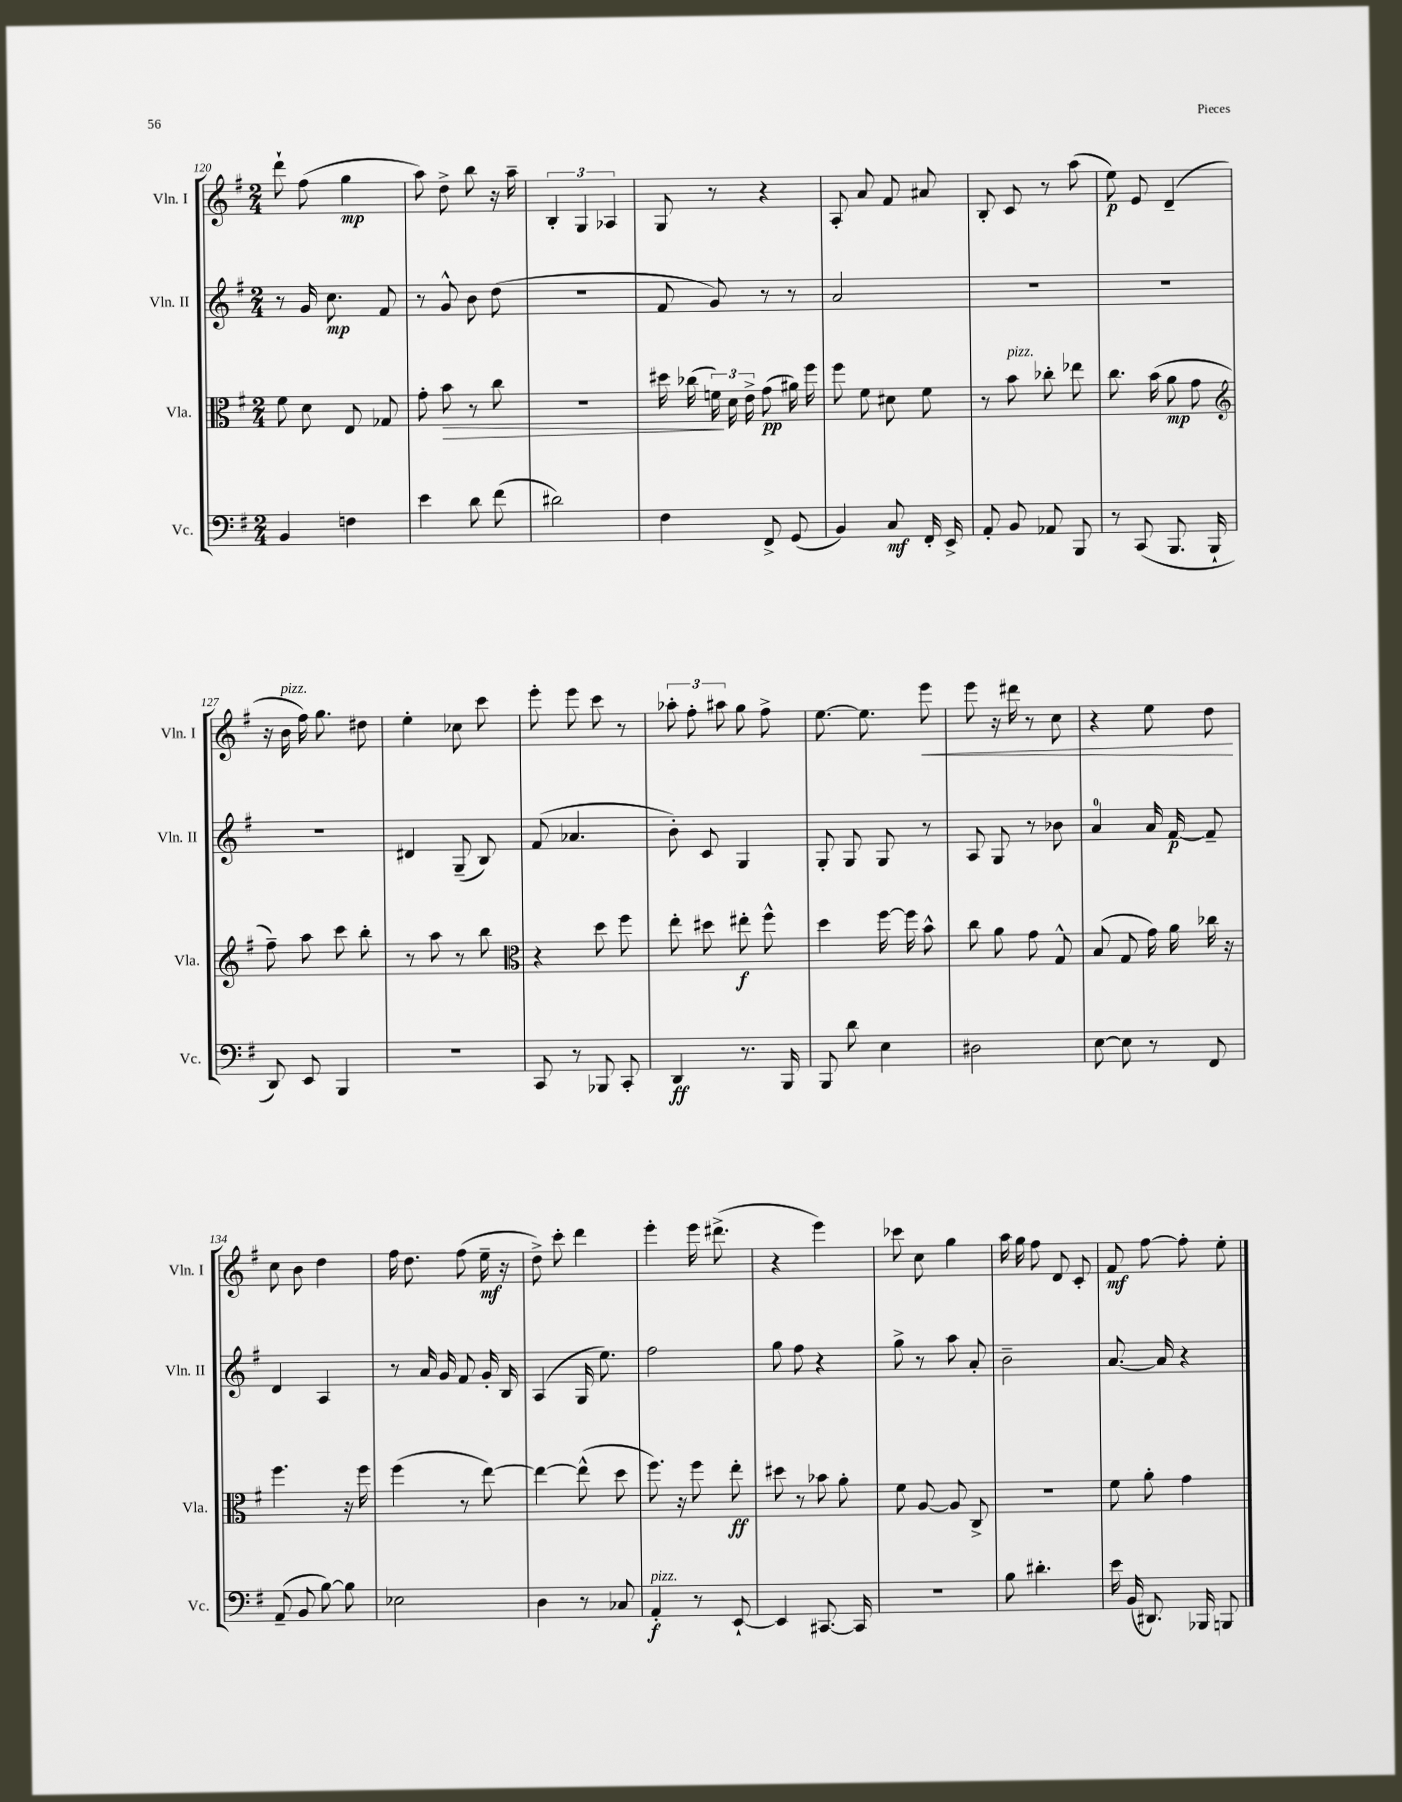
<<
\new StaffGroup <<
\new Staff = "s0" \with { instrumentName = "Vln. I" shortInstrumentName = "Vln. I" } {
    \clef treble \key g \major \numericTimeSignature \time 2/4
    \autoBeamOff d'''8-! fis''8( g''4\mp |
    a''8) d''8-> b''8 r16 a''16-- |
    \tuplet 3/2 { b4-. g4 aes4 } |
    g8 r8 r4 |
    a8-. a'8 fis'8 ais'8 |
    b8-. c'8 r8 a''8( |
    e''8\p) e'8 d'4--( |
    r16 b'16^\markup { \italic "pizz." } fis''16) g''8. dis''8 |
    e''4-. ces''8 c'''8 |
    e'''8-. e'''8 c'''8 r8 |
    \tuplet 3/2 { aes''8-. fis''8-. ais''8 } g''8 fis''8-> |
    e''8.~ e''8. e'''8\< |
    e'''8 r16 dis'''16 r8 c''8 |
    r4 e''8 d''8\! |
    c''8 b'8 d''4 |
    fis''16 d''8. fis''8( e''16--\mf r16 |
    d''8->) c'''8-. d'''4 |
    e'''4-. e'''16 dis'''8.->( |
    r4 e'''4) |
    ces'''8 c''8 g''4 |
    a''16 g''16 fis''8 d'8 c'8-. |
    fis'8\mf fis''8~ fis''8-. e''8-. \bar "|." |
}
\new Staff = "s1" \with { instrumentName = "Vln. II" shortInstrumentName = "Vln. II" } {
    \clef treble \key g \major \numericTimeSignature \time 2/4
    \autoBeamOff r8 g'16 c''8.\mp fis'8 |
    r8 g'8-^ b'8 d''8( |
    R2 |
    fis'8 g'8) r8 r8 |
    a'2 |
    R2 |
    R2 |
    R2 |
    dis'4 g8--( b8) |
    fis'8( aes'4. |
    b'8-.) c'8 g4 |
    g8-. g8 g8 r8 |
    a8 g8 r8 bes'8 |
    a'4-0 a'16 fis'16~\p fis'8-- |
    d'4 a4 |
    r8 a'16 g'16 fis'8 g'16-. b16 |
    a4( g16 e''8.) |
    fis''2 |
    g''8 fis''8 r4 |
    g''8-> r8 a''8 a'8-. |
    b'2-- |
    a'8.~ a'16 r4 \bar "|." |
}
\new Staff = "s2" \with { instrumentName = "Vla." shortInstrumentName = "Vla." } {
    \clef alto \key g \major \numericTimeSignature \time 2/4
    \autoBeamOff fis'8 d'8 e8 ges8 |
    g'8-. b'8\> r8 c''8 |
    r2 |
    dis''16 ces''16( \tuplet 3/2 { f'16\!) d'16 e'16-> } g'8\pp( ais'16) fis''16 |
    fis''8 fis'8 dis'8 fis'8 |
    r8 b'8^\markup { \italic "pizz." } ces''8-. ees''8 |
    c''8. b'16( a'8\mp g'8 |
    \clef treble fis''8--) a''8 c'''8 b''8-. |
    r8 a''8 r8 b''8 |
    \clef alto r4 d''8 fis''8 |
    e''8-. dis''8 eis''8-.\f fis''8-^ |
    d''4 fis''16~ fis''16 b'8-^ |
    c''8 a'8 g'8 g8-^ |
    b8( g8 g'16) a'16 ces''16 r16 |
    fis''4. r16 fis''16 |
    fis''4( r8 e''8~) |
    e''4~ e''8-^( d''8 |
    fis''8.) r16 fis''8 e''8-.\ff |
    dis''8 r8 bes'8 a'8-. |
    fis'8 a8~ a8 c8-> |
    R2 |
    fis'8 a'8-. g'4 \bar "|." |
}
\new Staff = "s3" \with { instrumentName = "Vc." shortInstrumentName = "Vc." } {
    \clef bass \key g \major \numericTimeSignature \time 2/4
    \autoBeamOff b,4 f4 |
    e'4 d'8 fis'8( |
    dis'2) |
    fis4 fis,8-> g,8( |
    b,4) c8\mf fis,16-. e,16-> |
    a,8-. b,8 aes,8 b,,8 |
    r8 c,8( b,,8. b,,16-! |
    d,8) e,8 b,,4 |
    R2 |
    c,8 r8 bes,,8 c,8-. |
    d,4\ff r8. b,,16 |
    b,,8 d'8 e4 |
    dis2 |
    e8~ e8 r8 fis,8 |
    a,8--( b,8 b8~) b8 |
    ees2 |
    d4 r8 ces8 |
    a,4-.\f^\markup { \italic "pizz." } r8 e,8~-! |
    e,4 cis,8.~ cis,16 |
    r2 |
    b8 dis'4.-. |
    e'16 b,16( dis,8.) bes,,16 b,,8 \bar "|." |
}
>>
>>
\layout { \context { \Score currentBarNumber = #120 } }
